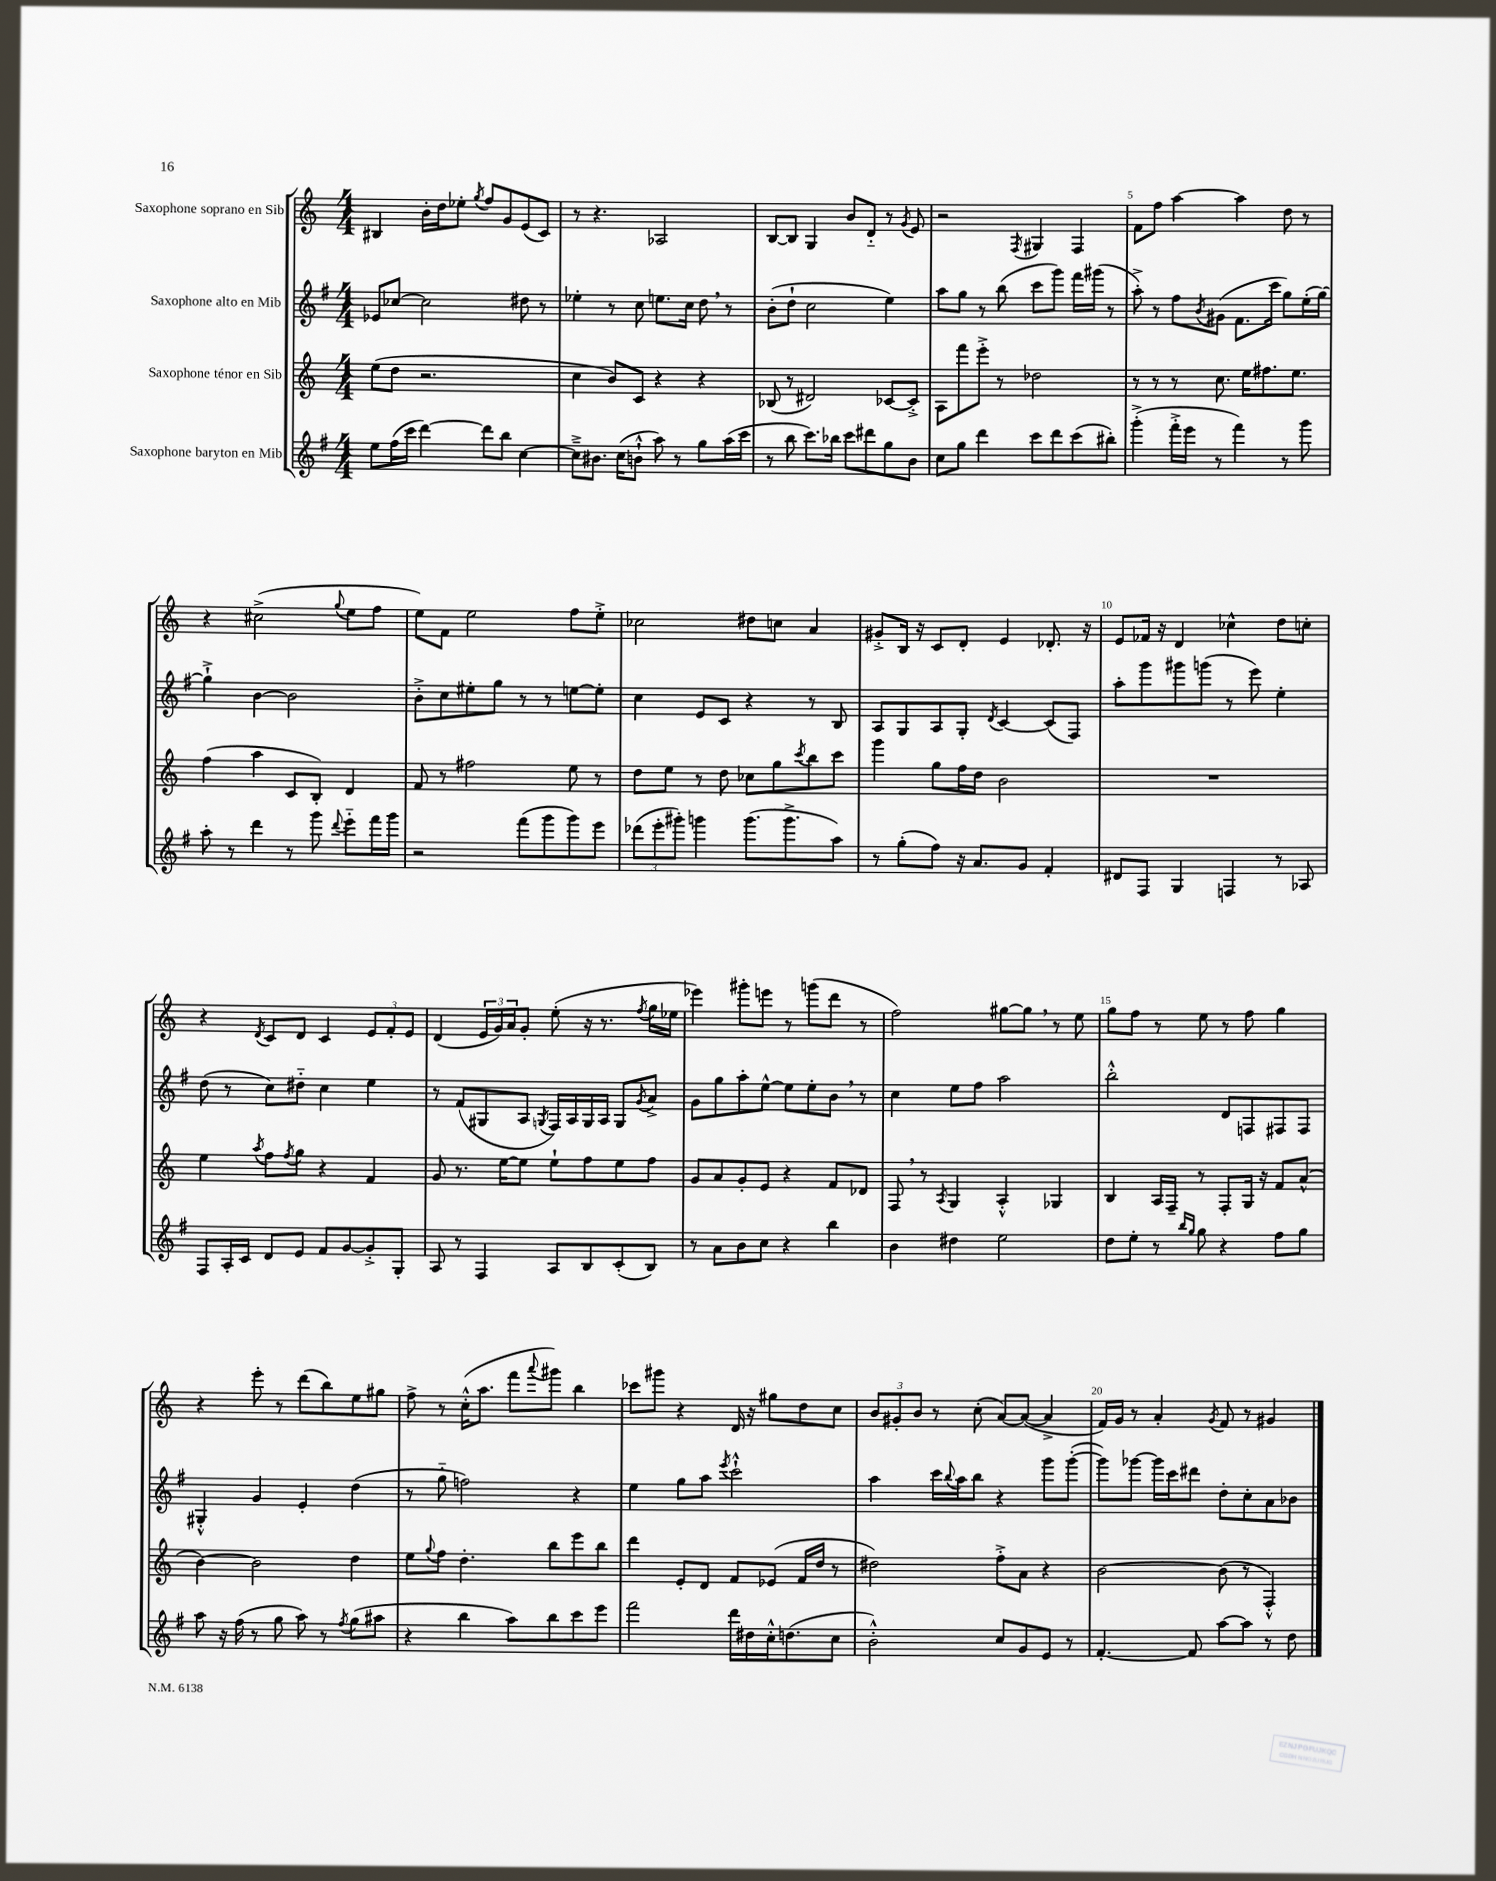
<<
\new StaffGroup <<
\new Staff = "s0" \with { instrumentName = "Saxophone soprano en Sib" } {
    \clef treble \key c \major \numericTimeSignature \time 4/4
    bis4 b'16-. d''16 ees''8-. \acciaccatura { g''8 } f''8 g'8 e'8( c'8) |
    r8 r4. aes2 |
    b8~ b8 g4 b'8 d'8-_ r8 \acciaccatura { g'8 } e'8 |
    r2 \acciaccatura { f8 } gis4 f4 |
    f'8 f''8 a''4~ a''4 d''8 r8 |
    r4 cis''2->( \appoggiatura { g''8 } e''8 f''8 |
    e''8) f'8 e''2 f''8 e''8-.-> |
    ces''2 dis''8 c''8 a'4 |
    gis'8-.-> b16 r16 c'8 d'8-. e'4 des'8.-. r16 |
    e'8 fes'16 r16 d'4 ces''4-^ d''8 c''8-. |
    r4 \acciaccatura { d'8 } c'8 d'8 c'4 \tuplet 3/2 { e'8 f'8-. e'8 } |
    d'4( \tuplet 3/2 { e'16 g'16) a'16 } g'8-. e''8-.( r16 r8. \acciaccatura { f''8 } g''16 ees''16 |
    ees'''4) gis'''8-. e'''8 r8 g'''8( d'''8 r8 |
    f''2) gis''8~ gis''8 \breathe r8 e''8 |
    g''8 f''8 r8 e''8 r8 f''8 g''4 |
    r4 e'''8-. r8 d'''8( b''8) e''8 gis''8 |
    f''8-> r8 c''16-.-^( a''8. f'''8 \appoggiatura { a'''8 } gis'''8) b''4 |
    ces'''8 gis'''8 r4 d'16 r16 gis''8 d''8 c''8 |
    \tuplet 3/2 { b'8 gis'8-. b'8 } r8 c''8-.( a'8~) a'8~( a'4-> |
    f'16) g'16 r8 a'4-. \acciaccatura { g'8 } f'8 r8 gis'4 \bar "|." |
}
\new Staff = "s1" \with { instrumentName = "Saxophone alto en Mib" } {
    \clef treble \key g \major \numericTimeSignature \time 4/4
    ees'8 ces''8~ ces''2 dis''8 r8 |
    ees''4-. r8 c''8 e''8. c''16 d''8 \breathe r8 |
    b'8-.( d''8-! c''2 e''4) |
    a''8 g''8 r8 b''8( c'''8 g'''8) fis'''16 gis'''16( r8 |
    a''8-.->) r8 fis''8 \acciaccatura { b'8 } gis'8( fis'8. c'''16 g''8) e''16-.( g''16~) |
    g''4-!-> b'4~ b'2 |
    b'8-.-> c''8 eis''8-. g''8 r8 r8 e''8~ e''8-. |
    c''4 e'8 c'8 r4 r8 b8 |
    a8 g8 a8 g8-. \acciaccatura { d'8 } c'4~ c'8( fis8) |
    a''8-. g'''8 gis'''8 g'''8( r8 e'''8) e''4-. |
    d''8( r8 c''8) dis''8-_ c''4 e''4 |
    r8 fis'8( gis8 a8 \acciaccatura { g8 } fis16) a16 g16 a16 g8 \acciaccatura { g'8 } a'8-> |
    g'8 g''8 a''8-. e''8~-^ e''8 e''8-. b'8 \breathe r8 |
    c''4 e''8 fis''8 a''2 |
    b''2-.-^ d'8 f8 fis8 fis8 |
    gis4-.-^ g'4 e'4-. d''4( |
    r8 g''8-_ f''2) r4 |
    e''4 g''8 a''8 \acciaccatura { e'''8 } c'''2-!-^ |
    a''4 c'''16 \appoggiatura { b''8 } a''16 b''8 r4 g'''8 g'''8~-.( |
    g'''8) ges'''8~ ges'''16 c'''16 dis'''8 d''8-. c''8-. a'8 bes'8 \bar "|." |
}
\new Staff = "s2" \with { instrumentName = "Saxophone ténor en Sib" } {
    \clef treble \key c \major \numericTimeSignature \time 4/4
    e''8( d''8 r2. |
    c''4 b'8) c'8 r4 r4 |
    bes8( r8 dis'2) ces'8~ ces'8-.-> |
    a8 f'''8 e'''8-.-> r8 des''2 |
    r8 r8 r8 c''8. e''16 fis''8. e''8. |
    f''4( a''4 c'8 b8-.) d'4 |
    f'8 r8 fis''2 e''8 r8 |
    d''8 e''8 r8 d''8 ces''8 g''8 \acciaccatura { c'''8 } b''8 c'''8 |
    g'''4 g''8 f''16 d''16 b'2 |
    R1 |
    e''4 \acciaccatura { a''8 } f''8 \acciaccatura { f''8 } g''8 r4 f'4 |
    g'8 r8. e''16~ e''8 e''8-! f''8 e''8 f''8 |
    g'8 a'8 g'8-. e'8 r4 f'8 des'8 |
    f8 \breathe r8 \acciaccatura { a8 } g4 a4-.-^ ges4 |
    b4 a16 f16-- r8 f8-. g16 r16 f'8 a'8-^( |
    b'4~) b'2 d''4 |
    e''8 \appoggiatura { g''8 } f''8 d''4.-. b''8 e'''8 b''8 |
    d'''4 e'8-. d'8 f'8 ees'8( f'16 d''16 r8 |
    dis''2) f''8-.-> a'8 r4 |
    b'2~ b'8( r8 f4-.-^) \bar "|." |
}
\new Staff = "s3" \with { instrumentName = "Saxophone baryton en Mib" } {
    \clef treble \key g \major \numericTimeSignature \time 4/4
    e''8 fis''16( c'''16 d'''4~) d'''8 b''8 c''4~ |
    c''8---> bis'8. c''16( b'8-!-^ a''8) r8 g''8 a''16( c'''16 |
    r8 b''8 c'''8.) bes''16 c'''8 dis'''8 g''8 b'8 |
    c''8 g''8 d'''4 c'''8 d'''8 c'''8( bis''8-.) |
    g'''4-.->( fis'''16-.-> e'''16 r8 fis'''4) r8 g'''8 |
    a''8-. r8 d'''4 r8 g'''8 \appoggiatura { d'''8 } e'''8-_ fis'''16 g'''16 |
    r2 fis'''8( g'''8 g'''8) e'''8 |
    \tuplet 3/2 { des'''8( e'''8-. gis'''8-.) } g'''4 g'''8.( g'''8.-> a''8) |
    r8 g''8-.( fis''8) r16 a'8. g'8 fis'4-. |
    dis'8 fis8 g4 f4 r8 aes8 |
    fis8 a16-. c'16 d'8 e'8 fis'8 g'8~ g'8-.-> g8-. |
    a8 r8 fis4 a8 b8 c'8-.( b8) |
    r8 a'8 b'8 c''8 r4 b''4 |
    b'4 dis''4 e''2 |
    d''8 e''8-. r8 \grace { b''16 g''16 } g''8 r4 fis''8 g''8 |
    a''8 r16 fis''16( r8 g''8 a''8) r8 \acciaccatura { fis''8 } g''8( ais''8 |
    r4 b''4 a''8) b''8 c'''8 e'''8 |
    fis'''2 d'''16 dis''16 c''16-.-^ d''8.( c''8 |
    b'2-.-^) c''8 g'8 e'8 r8 |
    fis'4.~-. fis'8 a''8~ a''8 r8 d''8 \bar "|." |
}
>>
>>
\layout { \context { \Score \override BarNumber.break-visibility = ##(#f #t #t) barNumberVisibility = #(every-nth-bar-number-visible 5) } }
